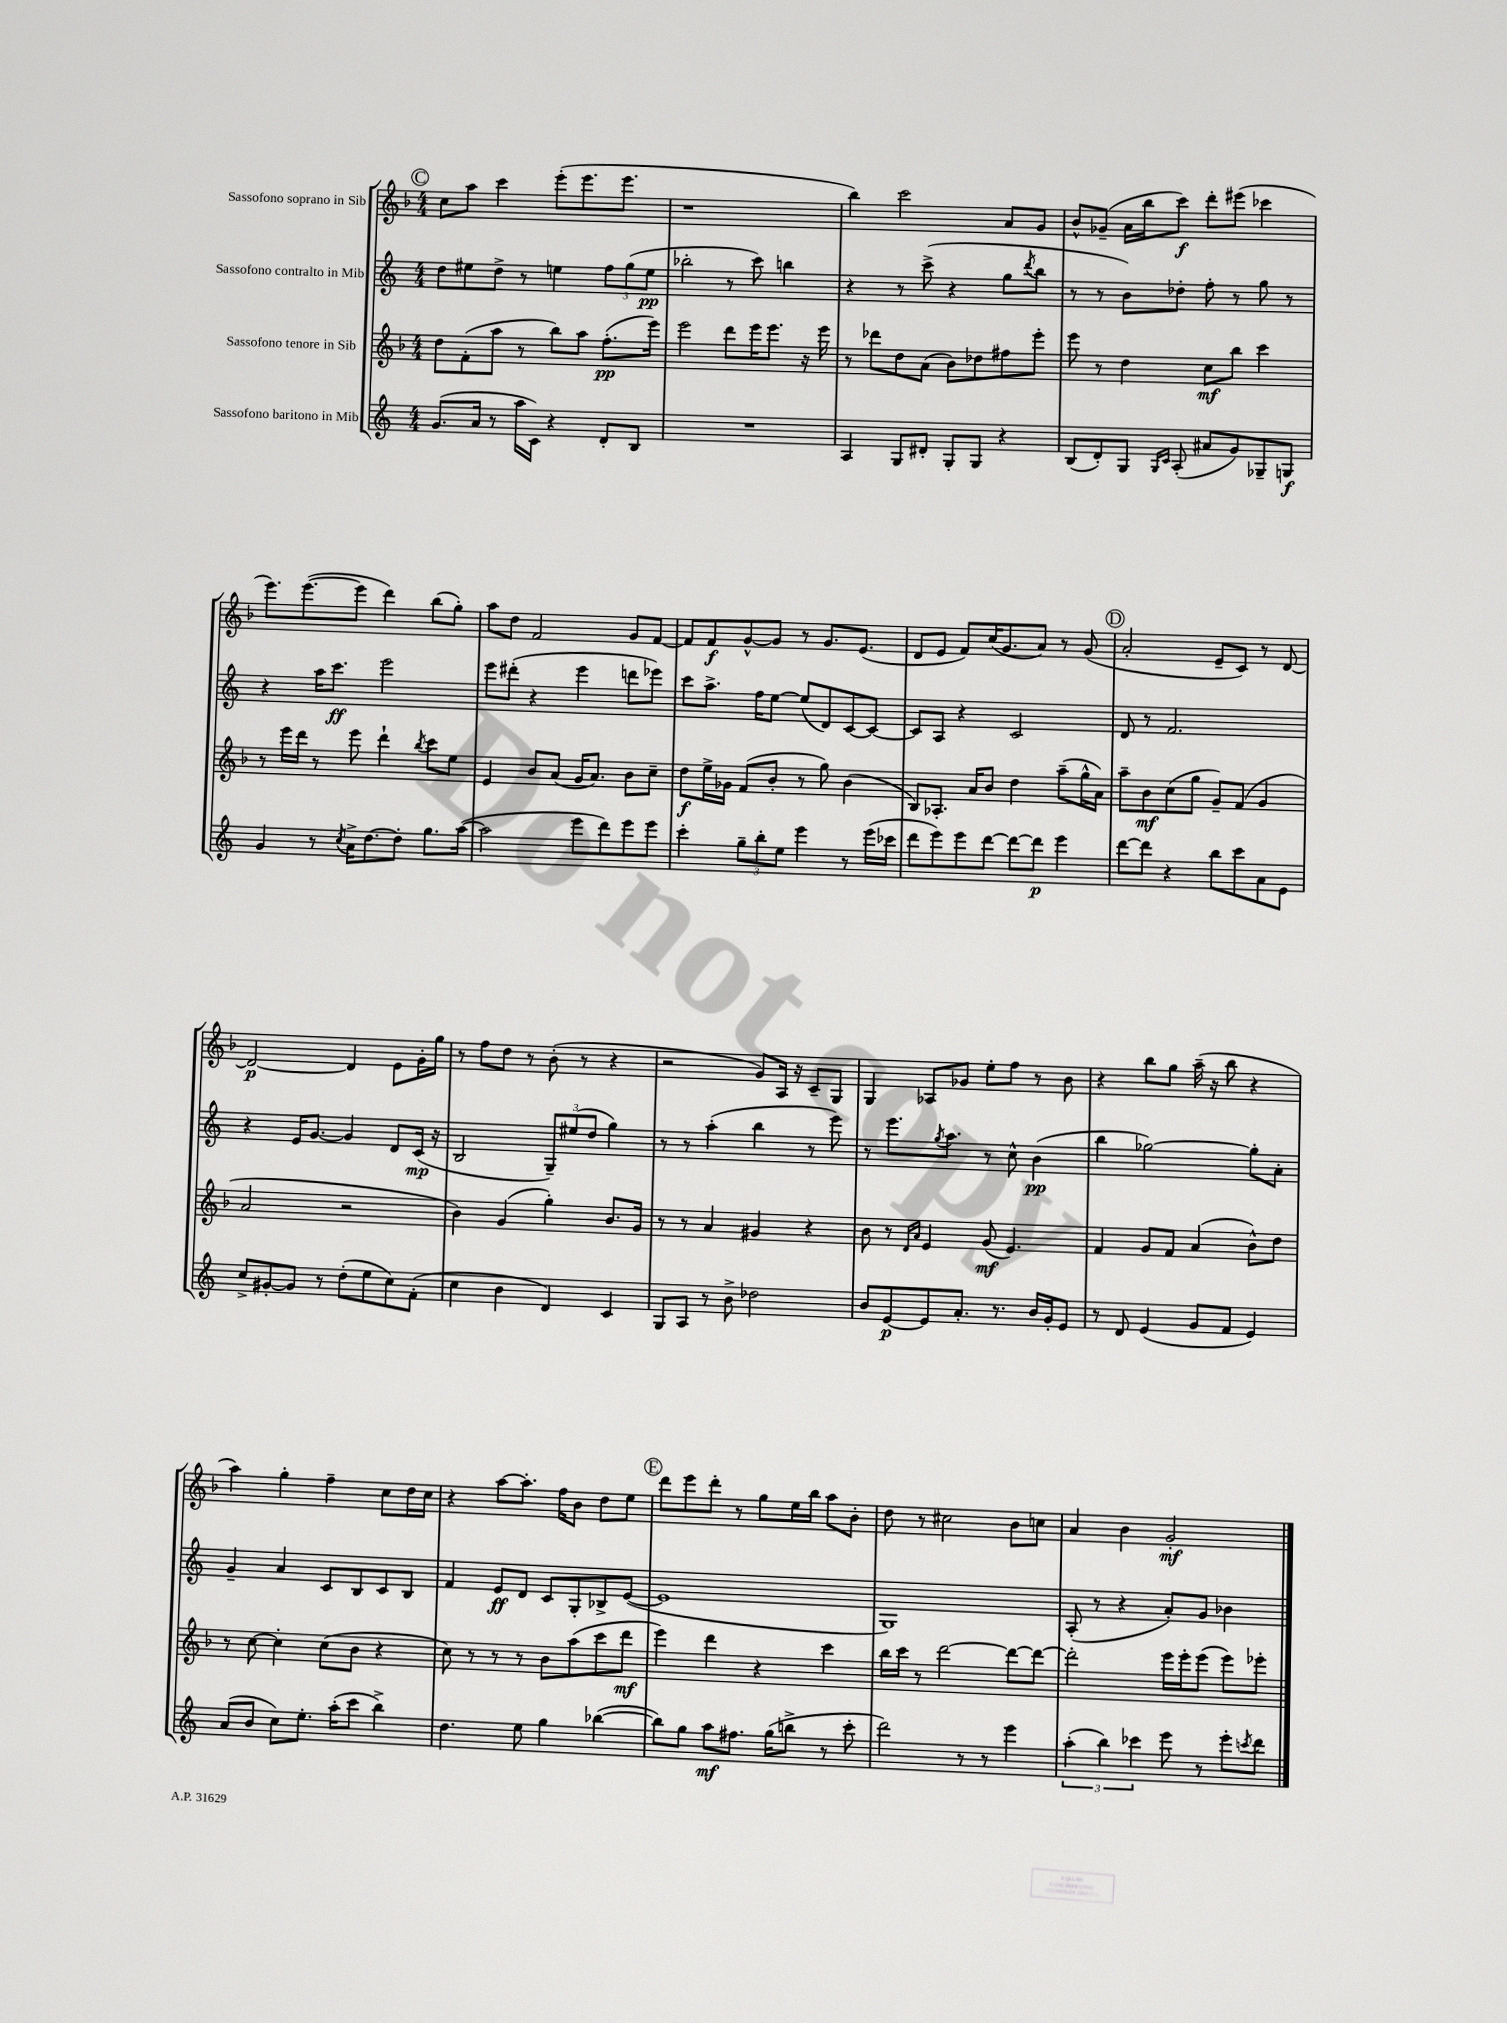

**kern	**kern	**kern	**kern
*staff4	*staff3	*staff2	*staff1
*clefG2	*clefG2	*clefG2	*clefG2
*k[]	*k[b-]	*k[]	*k[b-]
*M4/4	*M4/4	*M4/4	*M4/4
(8.g	8dd	8dd	8cc
.	(8f'	8ee#	8aa
16a	.	.	.
8r	8aa	8dd^	4ccc
16aa	8r	8r	.
16c)	.	.	.
4r	8bb-)	4ee	(8eee'
.	8aa	.	8.eee
8d'	(8.ff'	12ff	.
.	.	.	8.eee
.	.	(12gg	.
8B	.	.	.
.	.	12ee	.
.	16eee)	.	.
=	=	=	=
1r	2eee	2bb-'	1r
.	8ddd	8r	.
.	16eee	8ccc)	.
.	8.eee	.	.
.	.	4bb	.
.	16r	.	.
.	16eee	.	.
=	=	=	=
4A	8r	4r	4bb-)
.	8ddd-	.	.
8G	8dd	8r	2ccc
8d#'	(8a	(8ccc^	.
8G'	8b-)	4r	.
8G	8dd-	.	.
4r	8ff#	8gg	8a
.	.	8qddd	.
.	8eee'	8bb	8g
=	=	=	=
(8B	8eee	8r	8b-^^
8d')	8r	8r	(8g-~
8G	4dd	8b)	16a
.	.	.	16bb-
16qqG	.	.	.
16qqc	.	.	.
(8A'	.	8dd-'	8ccc)
8a#	8cc	8ff'	8ddd'
8g)	8bb-	8r	(8eee#
8G-~	4ccc	8gg	4ccc-
8G	.	8r	.
=	=	=	=
4g	8r	4r	8.eee)
.	16eee	.	.
.	16ddd	.	([8.eee
8r	8r	16aa	.
.	.	8.ccc	.
8qcc	.	.	.
16a^	8eee	.	8eee]
[8.dd	.	.	.
.	4ddd`	2eee	4ddd)
8dd']	.	.	.
.	8qbb-	.	.
8.gg	8ccc	.	(8bb-
.	8ee	.	8gg')
([16aa	.	.	.
=	=	=	=
2aa]	4e	8eee	8aa
.	.	(8ddd#'	8dd
.	8b-	4r	2f
.	(8a	.	.
8eee	16g	4eee	.
.	8.a)	.	.
8ddd)	.	.	.
8eee	8b-	8ddd	8g
8eee	8cc~	8eee-)	[8f
=	=	=	=
4ccc'	8dd	8ccc	8f]
.	16ee^	8.aa^	8f
.	16g-	.	.
12gg~	(8f	.	[8g^^
.	.	16ff	.
12bb'	.	.	.
.	8b-'	[8ee	8g]
12ee	.	.	.
4eee	8r	(8ee]	8r
.	8gg)	8d)	8.g
8r	(4b-	[8c	.
.	.	.	(8.e
(16eee	.	8c_	.
16ccc-	.	.	.
=	=	=	=
8ddd	8B-)	8c]	8d
8eee)	8.A-'	8A	8e
8eee	.	4r	8f)
.	16a	.	.
[8ddd	8b-	.	(16cc
.	.	.	8.g
8ddd_	4dd	2c	.
8ddd]	.	.	8a)
4eee	(8aa~	.	8r
.	16gg^^	.	(8g
.	16a)	.	.
=	=	=	=
[8ddd	8aa~	8d	2a'
8ddd]	8b-	8r	.
4r	(8cc	2.f	.
.	8gg	.	.
8bb	8g~)	.	8e~
8ccc	(8f	.	8c)
8a	4g	.	8r
8e	.	.	[8d
=	=	=	=
8cc^	2a	4r	2d_
[8g#'	.	.	.
8g#]	.	16e	.
.	.	[8.g	.
8r	.	.	.
(8dd'	2r	4g]	4d]
8ee	.	.	.
8cc)	.	8d	8e
(8f'	.	(16c	16g'
.	.	16r	16gg
=	=	=	=
4cc	4b-)	2B	8r
.	.	.	8ff
4b	(4g	.	8dd
.	.	.	8r
4d)	4gg')	12G~)	(8b-'
.	.	(12ee#	.
.	.	.	8r
.	.	12dd	.
4c	8.b-	4gg)	4r
.	16g	.	.
=	=	=	=
8G	8r	8r	2r
8A	8r	8r	.
8r	4a	(4aa'	.
8b^	.	.	.
2dd-	4g#	4bb	8g)
.	.	.	16A
.	.	.	16r
.	4r	8r	8c~
.	.	8eee)	8G
=	=	=	=
8b	8b-	8r	4G
[8e	8r	8.eee	.
.	16qqd	.	.
.	16qqa	.	.
8e]	4e	.	8A-
.	.	8qgg	.
.	.	8.aa	.
8.a'	.	.	8g-
.	(8g	8r	8ee'
8.r	.	.	.
.	4.e)	8cc^^	8ff
16b	.	(4b	8r
16g'	.	.	.
8e	.	.	8b-
=	=	=	=
8r	4f	4bb	4r
8d	.	.	.
(4e	8g	[2gg-)	8bb-
.	8f	.	8gg
8g	(4a	.	(16aa~
.	.	.	16r
8f	.	.	8bb-
4e)	8b-^^)	8gg-']	4r
.	8dd	8a'	.
=	=	=	=
(8a	8r	4g~	4aa)
8b	[8cc	.	.
8cc)	4cc']	4a	4gg'
8.ee'	.	.	.
.	(8cc	8c	4ff~
(16aa'	.	.	.
8ccc	8b-	8B	.
4bb^)	4r	8c	8cc
.	.	8B	16dd
.	.	.	16cc
=	=	=	=
4.dd	8cc)	4f	4r
.	8r	.	.
.	8r	8e	[8aa
8ee	8r	8d	8.aa']
4gg	8b-	8c	.
.	.	.	16ff
.	(8aa	8G'	8b-
([4bb-	8ccc	8B-^	8dd
.	8ddd	([8e	8ee
=	=	=	=
8bb-])	4eee)	1e]	8ddd
8gg	.	.	8eee
8aa	4ddd	.	8ddd'
8.ff#	.	.	8r
.	4r	.	8gg
(16gg	.	.	.
8bb^	.	.	16ee
.	.	.	16bb-
8r	4ccc	.	8aa
8ccc'	.	.	8b-'
=	=	=	=
2ddd)	16bb-	1G)	8dd
.	16ccc	.	.
.	8r	.	8r
.	[2ddd	.	2cc#
8r	.	.	.
8r	.	.	.
4eee	8ddd_	.	8b-
.	8ddd_	.	8cc
=	=	=	=
(6aa'	2ddd']	(8A'	4a
.	.	8r	.
6bb)	.	.	.
.	.	4r	4b-
6ccc-	.	.	.
8eee	16eee	8a')	2g'
.	16eee'	.	.
8r	(8eee	8g	.
8eee'	8eee)	4b-	.
8qccc	.	.	.
8ddd	8eee-'	.	.
==	==	==	==
*-	*-	*-	*-
